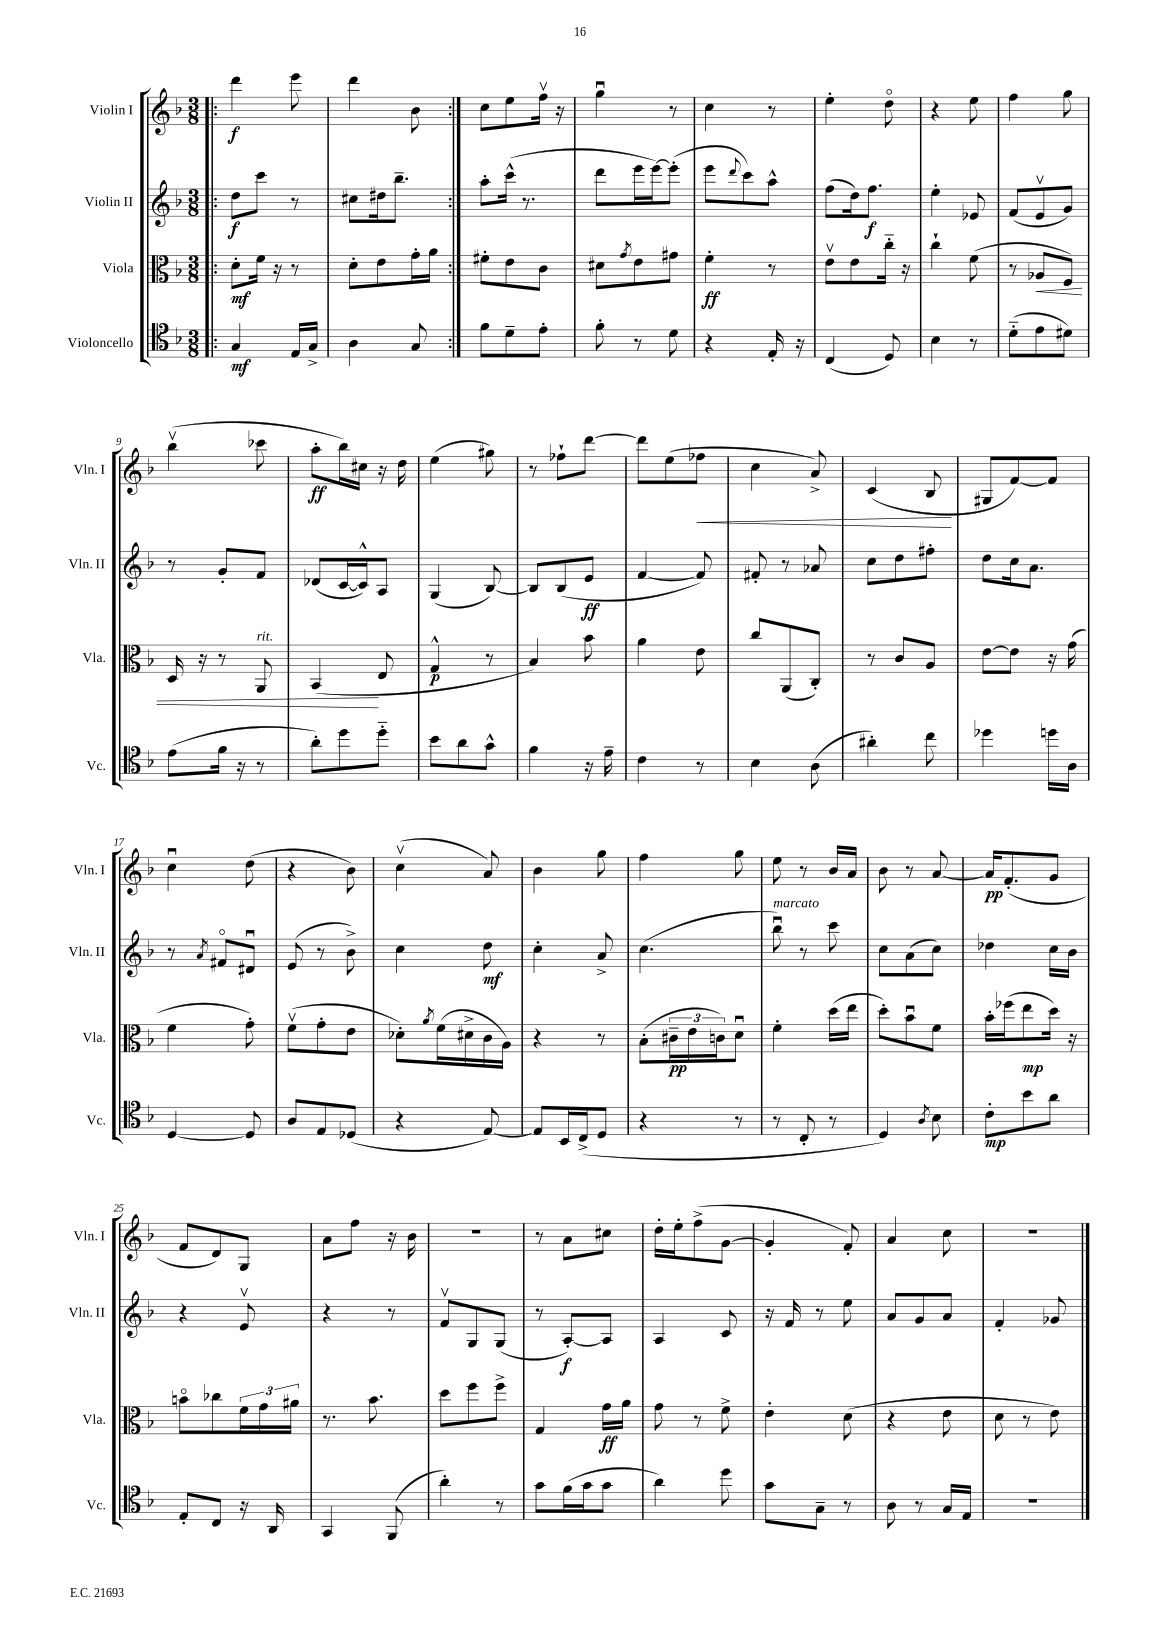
<<
\new StaffGroup <<
\new Staff = "s0" \with { instrumentName = "Violin I" shortInstrumentName = "Vln. I" } {
    \clef treble \key f \major \numericTimeSignature \time 3/8
    \repeat volta 2 { \bar ".|:" d'''4\f e'''8 |
    d'''4 bes'8 | }
    c''8 e''8 f''16\upbow r16 |
    g''4\downbow r8 |
    c''4 r8 |
    e''4-. d''8\flageolet |
    r4 e''8 |
    f''4 g''8 |
    bes''4\upbow( ces'''8 |
    a''8-.\ff bes''16) cis''16 r16 d''16 |
    e''4( gis''8) |
    r8 fes''8-! d'''8~ |
    d'''8 e''8( fes''8\< |
    c''4 a'8->) |
    c'4( bes8\! |
    gis8 f'8~) f'8 |
    c''4\downbow d''8( |
    r4 bes'8) |
    c''4\upbow( a'8) |
    bes'4 g''8 |
    f''4 g''8 |
    e''8 r8 bes'16 a'16 |
    bes'8 r8 a'8~ |
    a'16\pp f'8.-.( g'8 |
    f'8 d'8) g8 |
    a'8 f''8 r16 bes'16 |
    R4. |
    r8 a'8 cis''8 |
    d''16-. e''16-. f''8->( g'8~ |
    g'4-. f'8-.) |
    a'4 c''8 |
    R4. \bar "|." |
}
\new Staff = "s1" \with { instrumentName = "Violin II" shortInstrumentName = "Vln. II" } {
    \clef treble \key f \major \numericTimeSignature \time 3/8
    \repeat volta 2 { \bar ".|:" d''8\f c'''8 r8 |
    cis''8 dis''16 bes''8.-- | }
    a''8-. c'''16-^( r8. |
    d'''8 e'''16 e'''16~) e'''8-.( |
    e'''8 \appoggiatura { d'''8 } c'''8) a''8-^ |
    f''8( d''16) f''8.\f |
    e''4-. ees'8 |
    f'8( e'8\upbow g'8) |
    r8 g'8-. f'8 |
    des'8( c'16~ c'16-^) a8 |
    g4( bes8~) |
    bes8 bes8( e'8\ff |
    f'4~ f'8) |
    fis'8-. r8 aes'8 |
    c''8 d''8 fis''8-. |
    d''8 c''16 a'8. |
    r8 \acciaccatura { a'8 } fis'8\flageolet dis'8\downbow |
    e'8( r8 bes'8->) |
    c''4 d''8\mf |
    c''4-. a'8-> |
    c''4.( |
    bes''8\downbow^\markup { \italic "marcato" }) r8 c'''8 |
    c''8 a'8( c''8) |
    des''4 c''16 bes'16 |
    r4 e'8\upbow |
    r4 r8 |
    f'8\upbow g8 g8( |
    r8 a8~-.\f) a8 |
    a4 c'8 |
    r16 f'16 r8 e''8 |
    a'8 g'8 a'8 |
    f'4-. ges'8 \bar "|." |
}
\new Staff = "s2" \with { instrumentName = "Viola" shortInstrumentName = "Vla." } {
    \clef alto \key f \major \numericTimeSignature \time 3/8
    \repeat volta 2 { \bar ".|:" d'8-.\mf f'16 r16 r8 |
    d'8-. e'8 g'16-. a'16 | }
    fis'8-. e'8 c'8 |
    dis'8 \acciaccatura { g'8 } e'8 gis'8 |
    f'4-.\ff r8 |
    e'8\upbow e'8 c''16-_ r16 |
    c''4-! f'8( |
    r8 aes8\< f8) |
    d16 r16 r8 a,8^\markup { \italic "rit." } |
    bes,4\!( e8 |
    g4-^\p r8 |
    bes4) bes'8 |
    a'4 e'8 |
    c''8 a,8( c8-.) |
    r8 c'8 a8 |
    e'8~ e'8 r16 g'16( |
    f'4 g'8-.) |
    f'8\upbow( g'8-. e'8 |
    des'8-.) \acciaccatura { a'8 } f'16( dis'16-> c'16 a16) |
    r4 r8 |
    bes8-.( \tuplet 3/2 { cis'16--\pp e'16 c'16) } d'8\downbow |
    f'4-. d''16( e''16 |
    d''8-.) bes'8\downbow f'8 |
    bes'16-. fes''16( e''8\mp d''16) r16 |
    b'8\flageolet ces''8 \tuplet 3/2 { f'16 g'16 ais'16 } |
    r8. bes'8. |
    d''8 f''8 f''8-> |
    g4 g'16\ff a'16 |
    g'8 r8 f'8-> |
    e'4-. d'8( |
    r4 e'8 |
    d'8 r8 e'8) \bar "|." |
}
\new Staff = "s3" \with { instrumentName = "Violoncello" shortInstrumentName = "Vc." } {
    \clef tenor \key f \major \numericTimeSignature \time 3/8
    \repeat volta 2 { \bar ".|:" g4\mf e16 g16-> |
    a4 g8 | }
    f'8 d'8-- e'8-. |
    f'8-. r8 d'8 |
    r4 e16-. r16 |
    c4( d8) |
    bes4 r8 |
    d'8-_( e'8 dis'8) |
    e'8( f'16 r16 r8 |
    a'8-.) d''8 d''8-_ |
    bes'8 a'8 g'8-^ |
    f'4 r16 e'16-- |
    c'4 r8 |
    bes4 a8( |
    ais'4-.) c''8 |
    des''4 d''16 a16 |
    d4~ d8 |
    a8 e8 des8( |
    r4 e8~) |
    e8 bes,16 c16->( d8 |
    r4 r8 |
    r8 c8-. r8 |
    d4) \acciaccatura { a8 } bes8 |
    c'8-.\mp bes'8 a'8 |
    e8-. c8 r16 a,16 |
    g,4 f,8( |
    a'4-.) r8 |
    g'8 f'16( g'16 g'8 |
    a'4) d''8 |
    g'8 g8-- r8 |
    a8 r8 g16 e16 |
    R4. \bar "|." |
}
>>
>>
